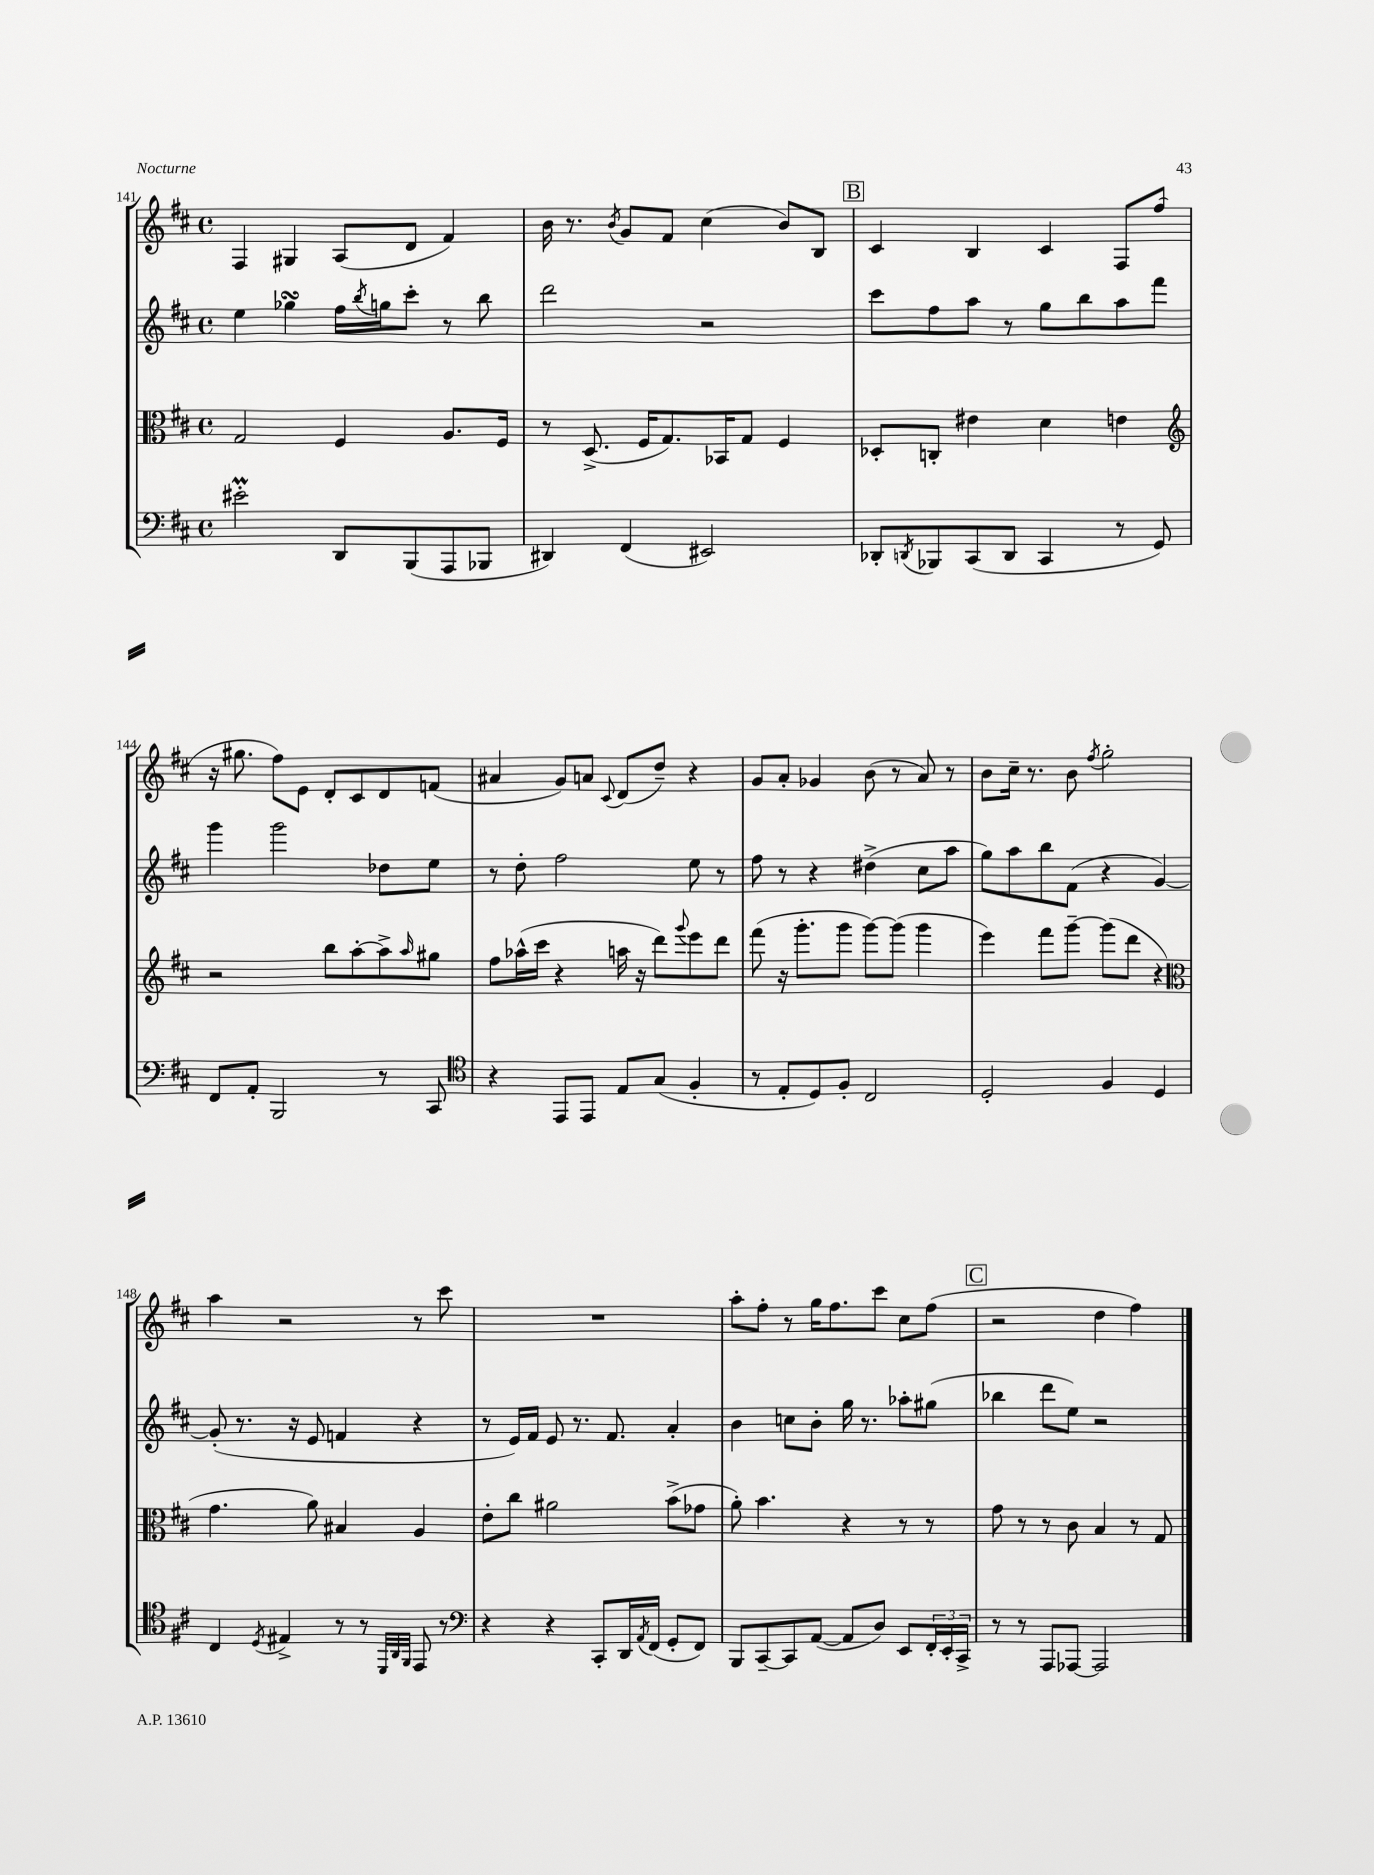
<<
\new StaffGroup <<
\new Staff = "s0" {
    \clef treble \key d \major \defaultTimeSignature \time 4/4
    fis4 gis4 a8( d'8 fis'4) |
    b'16 r8. \acciaccatura { b'8 } g'8 fis'8 cis''4( b'8) b8 |
    \mark \markup { \box "B" } cis'4 b4 cis'4 fis8 fis''8( |
    r16 gis''8. fis''8) e'8 d'8-. cis'8 d'8 f'8( |
    ais'4 g'8) a'8 \appoggiatura { cis'8 } d'8( d''8--) r4 |
    g'8 a'8-. ges'4 b'8( r8 a'8) r8 |
    b'8 cis''16-- r8. b'8 \acciaccatura { fis''8 } g''2-. |
    a''4 r2 r8 cis'''8 |
    R1 |
    a''8-. fis''8-. r8 g''16 fis''8. cis'''8 cis''8 fis''8( |
    \mark \markup { \box "C" } r2 d''4 fis''4) \bar "|." |
}
\new Staff = "s1" {
    \clef treble \key d \major \defaultTimeSignature \time 4/4
    e''4 ges''4\turn fis''16 \acciaccatura { b''8 } g''16 cis'''8-. r8 b''8 |
    d'''2 r2 |
    \mark \markup { \box "B" } cis'''8 fis''8 a''8 r8 g''8 b''8 a''8 fis'''8 |
    g'''4 g'''2 des''8 e''8 |
    r8 d''8-. fis''2 e''8 r8 |
    fis''8 r8 r4 dis''4->( cis''8 a''8 |
    g''8) a''8 b''8 fis'8( r4 g'4~) |
    g'8-.( r8. r16 e'8 f'4 r4 |
    r8 e'16) fis'16 e'8 r8. fis'8. a'4-. |
    b'4 c''8 b'8-. g''16 r8. aes''8-. gis''8( |
    \mark \markup { \box "C" } bes''4 d'''8 e''8) r2 \bar "|." |
}
\new Staff = "s2" {
    \clef alto \key d \major \defaultTimeSignature \time 4/4
    g2 fis4 a8. fis16 |
    r8 d8.->( fis16 g8.) bes,16 g8 fis4 |
    \mark \markup { \box "B" } des8-. c8-. eis'4 d'4 e'4 |
    \clef treble r2 b''8 a''8~-. a''8-> \grace { a''16 } gis''8 |
    fis''8 aes''16-^( cis'''16 r4 a''16 r16 d'''8) \appoggiatura { g'''8 } e'''8 d'''8 |
    fis'''8( r16 g'''8.-. g'''8 g'''8~) g'''8( g'''4 |
    e'''4) fis'''8 g'''8~-- g'''8( d'''8 r4 |
    \clef alto g'4. a'8) bis4 a4 |
    e'8-. cis''8 ais'2 b'8->( ges'8 |
    a'8-.) b'4. r4 r8 r8 |
    \mark \markup { \box "C" } g'8 r8 r8 cis'8 b4 r8 g8 \bar "|." |
}
\new Staff = "s3" {
    \clef bass \key d \major \defaultTimeSignature \time 4/4
    eis'2-.\prall d,8 b,,8( a,,8 bes,,8 |
    dis,4) fis,4( eis,2) |
    \mark \markup { \box "B" } des,8-. \acciaccatura { d,8 } bes,,8 cis,8( d,8 cis,4 r8 g,8) |
    fis,8 a,8-. b,,2 r8 cis,8 |
    \clef tenor r4 e,8 e,8 e8 g8( fis4-. |
    r8 e8-. d8) fis8-. cis2 |
    d2-. fis4 d4 |
    cis4 \acciaccatura { d8 } eis4-> r8 r8 \grace { d,32 a,32 fis,32 } e,8 r8 |
    \clef bass r4 r4 cis,8-. d,16 \acciaccatura { a,8 } fis,16( g,8-. fis,8) |
    b,,8 cis,8~-- cis,8 a,8~( a,8 d8) e,8 \tuplet 3/2 { fis,16-. e,16-. cis,16-> } |
    \mark \markup { \box "C" } r8 r8 a,,8 aes,,8~ aes,,2 \bar "|." |
}
>>
>>
\layout { \context { \Score currentBarNumber = #141 } }
